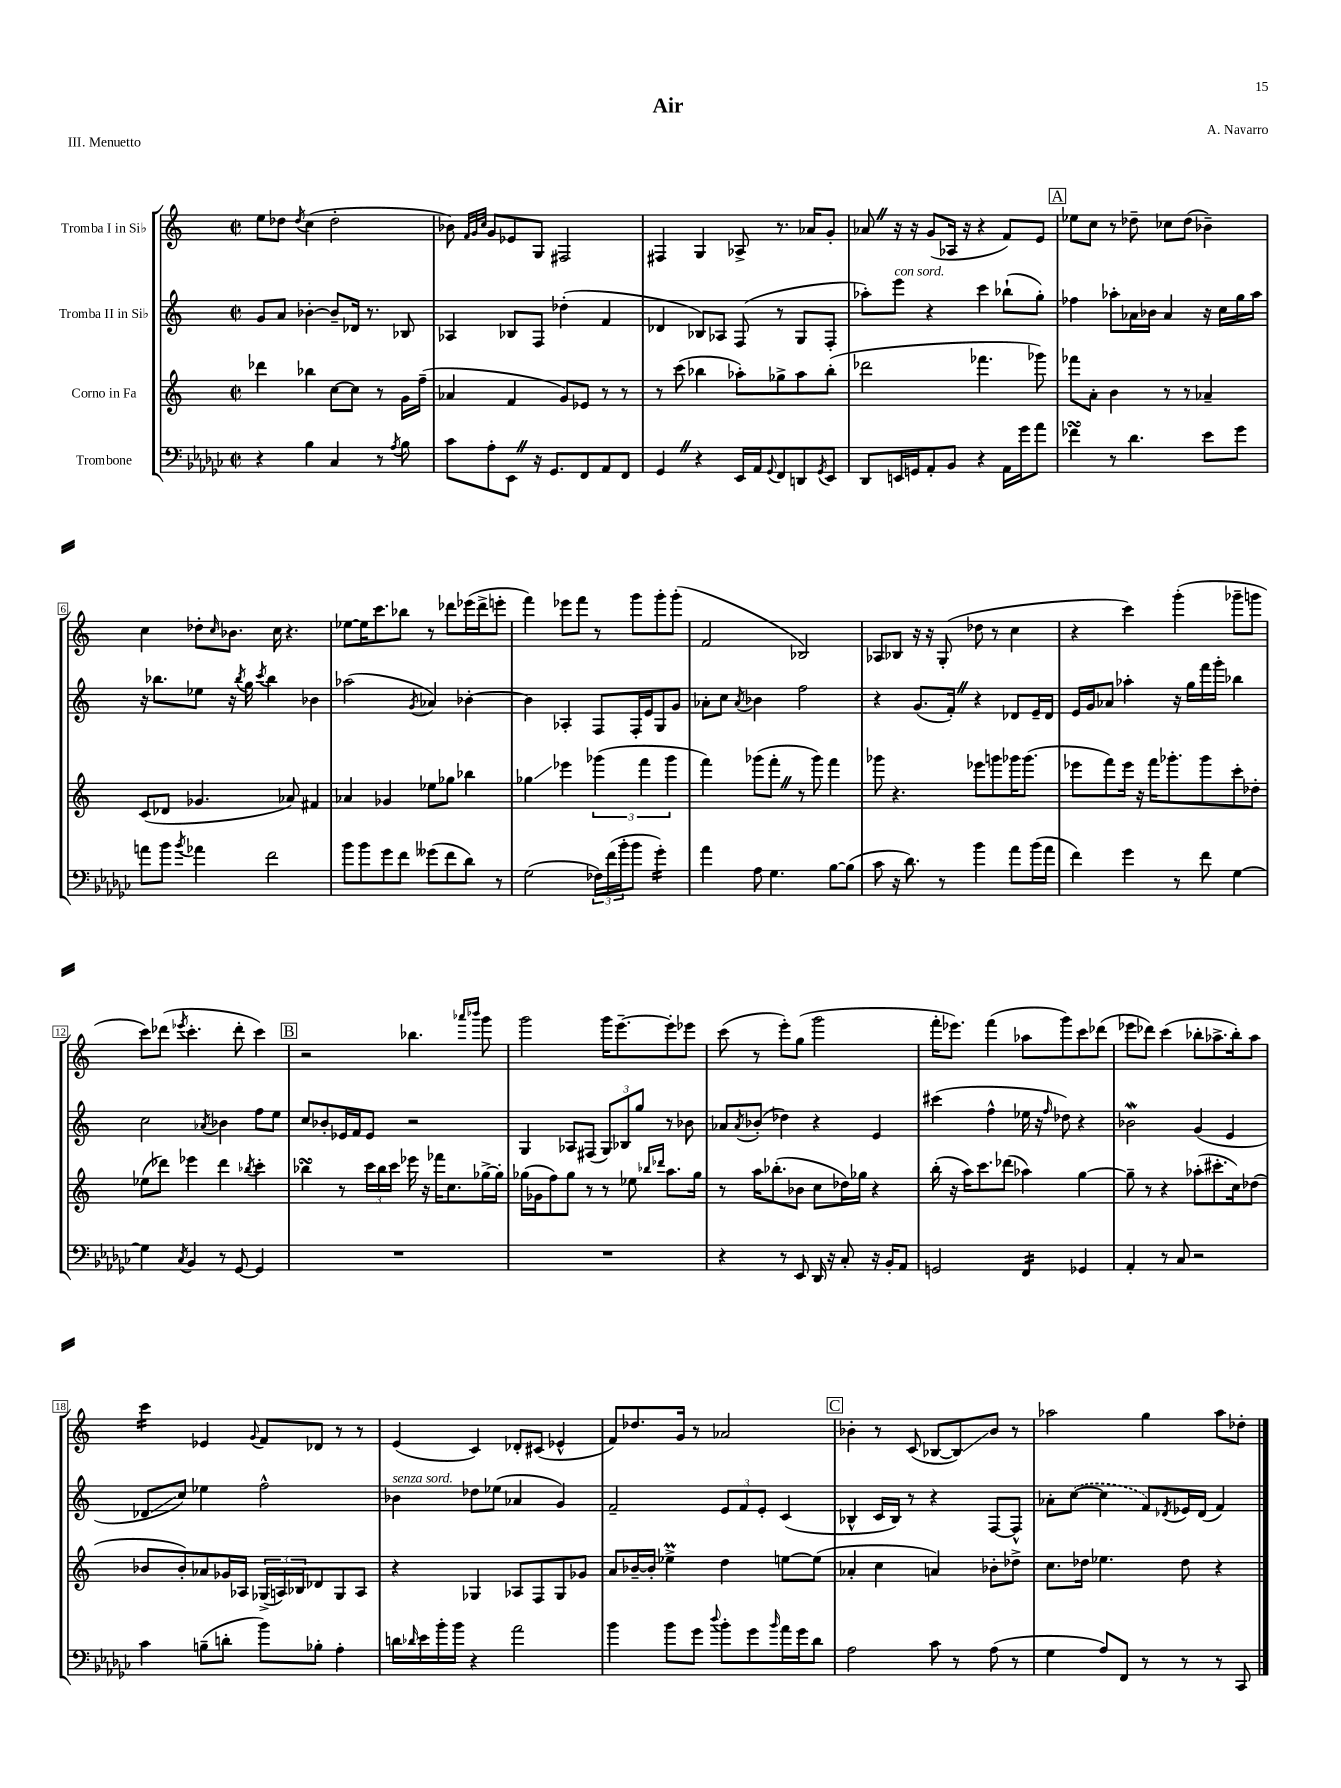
\header { title = "Air" composer = "A. Navarro" piece = "III. Menuetto" }
<<
\new StaffGroup <<
\new Staff = "s0" \with { instrumentName = "Tromba I in Sib" } {
    \clef treble \key c \major \defaultTimeSignature \time 2/2
    e''8 des''8 \acciaccatura { des''8 } c''4( des''2-. |
    bes'8) \grace { f'32 g'32 c''32 } g'8 ees'8 g8 fis2 |
    fis4 g4 aes8-> r8. aes'16 g'8-. |
    aes'8 \once \override BreathingSign.text = \markup { \musicglyph "scripts.caesura.straight" } \breathe r16 r16 g'8( aes16 r16 r4 f'8) e'8 |
    \mark \markup { \box "A" } ees''8 c''8 r8 des''8-- ces''8 des''8( bes'4--) |
    c''4 des''8-. \grace { c''16 } bes'8. c''16 r4. |
    ees''8~ ees''16 c'''8. bes''8 r8 des'''8 ees'''16( des'''16-> e'''8-. |
    f'''4) ees'''8 f'''8 r8 g'''8 g'''8-. g'''8-.( |
    f'2 bes2) |
    aes8 bes8 r16 r16 g8-.( des''8 r8 c''4 |
    r4 c'''4) g'''4-.( ges'''8-- g'''8 |
    c'''8) des'''8( \acciaccatura { ees'''8 } c'''4.-. des'''8-. c'''4) |
    \mark \markup { \box "B" } r2 bes''4. \grace { aes'''16 bes'''16 } g'''8 |
    g'''2 g'''16 e'''8.~-- e'''8-. ees'''8 |
    c'''8( r8 e'''8-.) g''8( g'''2 |
    f'''16-. ees'''8.) f'''4( aes''8 g'''8) c'''8 des'''8( |
    ees'''8 des'''8) c'''4( bes''8-. aes''8.-> bes''16-.) aes''8 |
    c'''4:16 ees'4 \appoggiatura { g'8 } f'8 des'8 r8 r8 |
    e'4( c'4) des'8-. cis'8( ees'4-^ |
    f'8) des''8. g'16 r8 aes'2 |
    \mark \markup { \box "C" } bes'4-. r8 c'8( bes8~ bes8\glissando) bes'8 r8 |
    aes''2 g''4 aes''8 des''8-. \bar "|." |
}
\new Staff = "s1" \with { instrumentName = "Tromba II in Sib" } {
    \clef treble \key c \major \defaultTimeSignature \time 2/2
    g'8 a'8 bes'4~-. bes'8-- des'16 r8. bes8 |
    aes4 bes8 f8 des''4-.( f'4 |
    des'4 bes8) aes8 f8( r8 g8 f8-. |
    aes''8-.) e'''8^\markup { \italic "con sord." } r4 c'''4 bes''8-!( g''8-.) |
    \mark \markup { \box "A" } fes''4 aes''8-. aes'16 bes'16 aes'4 r16 c''16 g''16 aes''16 |
    r16 bes''8. ees''8 r16 \acciaccatura { bes''8 } g''16 \acciaccatura { c'''8 } bes''4 bes'4 |
    aes''2( \acciaccatura { g'8 } aes'4) bes'4~-. |
    bes'4 aes4-. f8 f16-. e'16 g8 g'8 |
    aes'8-. c''8 \acciaccatura { aes'8 } bes'4 f''2 |
    r4 g'8.( f'16-.) \once \override BreathingSign.text = \markup { \musicglyph "scripts.caesura.straight" } \breathe r4 des'8 e'16-- des'16 |
    e'16 g'16 aes'8 aes''4-. r16 g''16 f'''16 g'''16-. bes''4 |
    c''2 \acciaccatura { aes'8 } bes'4 f''8 e''8 |
    \mark \markup { \box "B" } c''8 bes'8-. ees'16 f'16 ees'8 r2 |
    g4 aes8 fis8( \tuplet 3/2 { g8) bes8 g''8 } r8 bes'8 |
    aes'8 \acciaccatura { aes'8 } bes'8-.( des''4) r4 e'4 |
    cis'''4( f''4-^ ees''16 r16 \grace { f''16 } des''8) r4 |
    bes'2\mordent g'4( e'4 |
    des'8\glissando c''8) ees''4 f''2-^ |
    bes'4^\markup { \italic "senza sord." } des''8 ees''8( aes'4 g'4) |
    f'2-- \tuplet 3/2 { e'8 f'8 e'8-. } c'4( |
    \mark \markup { \box "C" } bes4-^ c'16 bes16) r8 r4 f8~ f8-^ |
    aes'8-. \once \slurDashed c''8~( c''4 f'8) \acciaccatura { des'8 } ees'16 des'16( f'4) \bar "|." |
}
\new Staff = "s2" \with { instrumentName = "Corno in Fa" } {
    \clef treble \key c \major \defaultTimeSignature \time 2/2
    des'''4 bes''4 c''8~ c''8 r8 g'16 f''16--( |
    aes'4 f'4 g'8) ees'8 r8 r8 |
    r8 c'''8( bes''4 aes''8-.) ges''8-> aes''8 bes''8-.( |
    des'''2 fes'''4. ges'''8) |
    \mark \markup { \box "A" } fes'''8 a'8-. b'4 r8 r8 aes'4-- |
    c'8( des'8 ges'4. aes'8) fis'4 |
    aes'4 ges'4 ees''8 ges''8 bes''4 |
    ges''4\glissando ees'''4 \tuplet 3/2 { ges'''4( f'''4 ges'''4 } |
    f'''4) ges'''8( f'''8-. \once \override BreathingSign.text = \markup { \musicglyph "scripts.caesura.straight" } \breathe r8 ges'''8) f'''4 |
    ges'''8 r4. ees'''8 g'''8 ges'''16 ges'''8.( |
    ees'''8 f'''8) ees'''16 r16 f'''16 ges'''8.-. ges'''8 c'''8-. des''8-. |
    ees''8( des'''8) ees'''4 des'''4 \acciaccatura { bes''8 } c'''4-. |
    \mark \markup { \box "B" } bes''4\turn r8 \tuplet 3/2 { c'''16 bes''16 c'''16 } ees'''16 r16 fes'''16 c''8. ges''16~-> ges''16-. |
    ges''16( ges'16 f''8) ges''8 r8 r8 ees''8 \grace { bes''16 des'''16 } a''8. ges''16 |
    r8 a''16 bes''8.-.( bes'8 c''8 des''16) ges''16 r4 |
    b''16-.( r16 a''16) c'''8. des'''8( aes''4) g''4~ |
    g''8-- r8 r4 aes''8-.( cis'''8.-. c''16) des''8( |
    bes'8 bes'8-.) aes'8 ges'16 aes16 \tuplet 3/2 { ges16->( a16) bes16 } des'8 ges8 a8 |
    r4 ges4 aes8 f8 ges8 ges'8 |
    a'8 bes'16~-- bes'16-. ees''4->\prall d''4 e''8~ e''8( |
    \mark \markup { \box "C" } aes'4-. c''4 a'4) bes'8-. des''8-> |
    c''8. des''16 ees''4. des''8 r4 \bar "|." |
}
\new Staff = "s3" \with { instrumentName = "Trombone" } {
    \clef bass \key ges \major \defaultTimeSignature \time 2/2
    r4 bes4 ces4 r8 \acciaccatura { aes8 } bes8 |
    ces'8 aes8-. ees,8 \once \override BreathingSign.text = \markup { \musicglyph "scripts.caesura.straight" } \breathe r16 ges,8. f,8 aes,8 f,8 |
    ges,4 \once \override BreathingSign.text = \markup { \musicglyph "scripts.caesura.straight" } \breathe r4 ees,16 aes,16 \appoggiatura { ges,8 } f,8 d,8 \acciaccatura { ges,8 } ees,8 |
    des,8 e,16 g,16 aes,8-. bes,8 r4 aes,16 ges'16 aes'8 |
    \mark \markup { \box "A" } fes'4\turn r8 des'4. ees'8 ges'8 |
    a'8 bes'8 \acciaccatura { bes'8 } aes'4 f'2 |
    bes'8 bes'8 ges'8 f'8 geses'8( f'8 des'8) r8 |
    ges2( \tuplet 3/2 { fes16) f'16( bes'16-. } bes'8 ges'4:16-.) |
    aes'4 aes8 ges4. bes8~ bes8( |
    ces'8 r16 des'8.) r8 bes'4 aes'8 bes'16( aes'16 |
    f'4) ges'4 r8 f'8 ges4~ |
    ges4 \acciaccatura { ces8 } bes,4 r8 ges,8~ ges,4 |
    \mark \markup { \box "B" } R1 |
    R1 |
    r4 r8 ees,8 des,16 r16 ces8-. r16 bes,16-. aes,8 |
    g,2 f,4:16 ges,4 |
    aes,4-. r8 ces8 r2 |
    ces'4 b8--( d'8-. bes'8) bes8-. aes4-. |
    d'16 \grace { des'16 } ees'16 bes'16-. bes'16 r4 aes'2 |
    bes'4 bes'8 ges'8 \appoggiatura { des''8 } bes'8-. ges'8 \grace { bes'16 } aes'16 ges'16 des'8 |
    \mark \markup { \box "C" } aes2 ces'8 r8 aes8( r8 |
    ges4 aes8) f,8 r8 r8 r8 ces,8 \bar "|." |
}
>>
>>
\layout { \context { \Score \override BarNumber.stencil = #(make-stencil-boxer 0.1 0.3 ly:text-interface::print) } }
